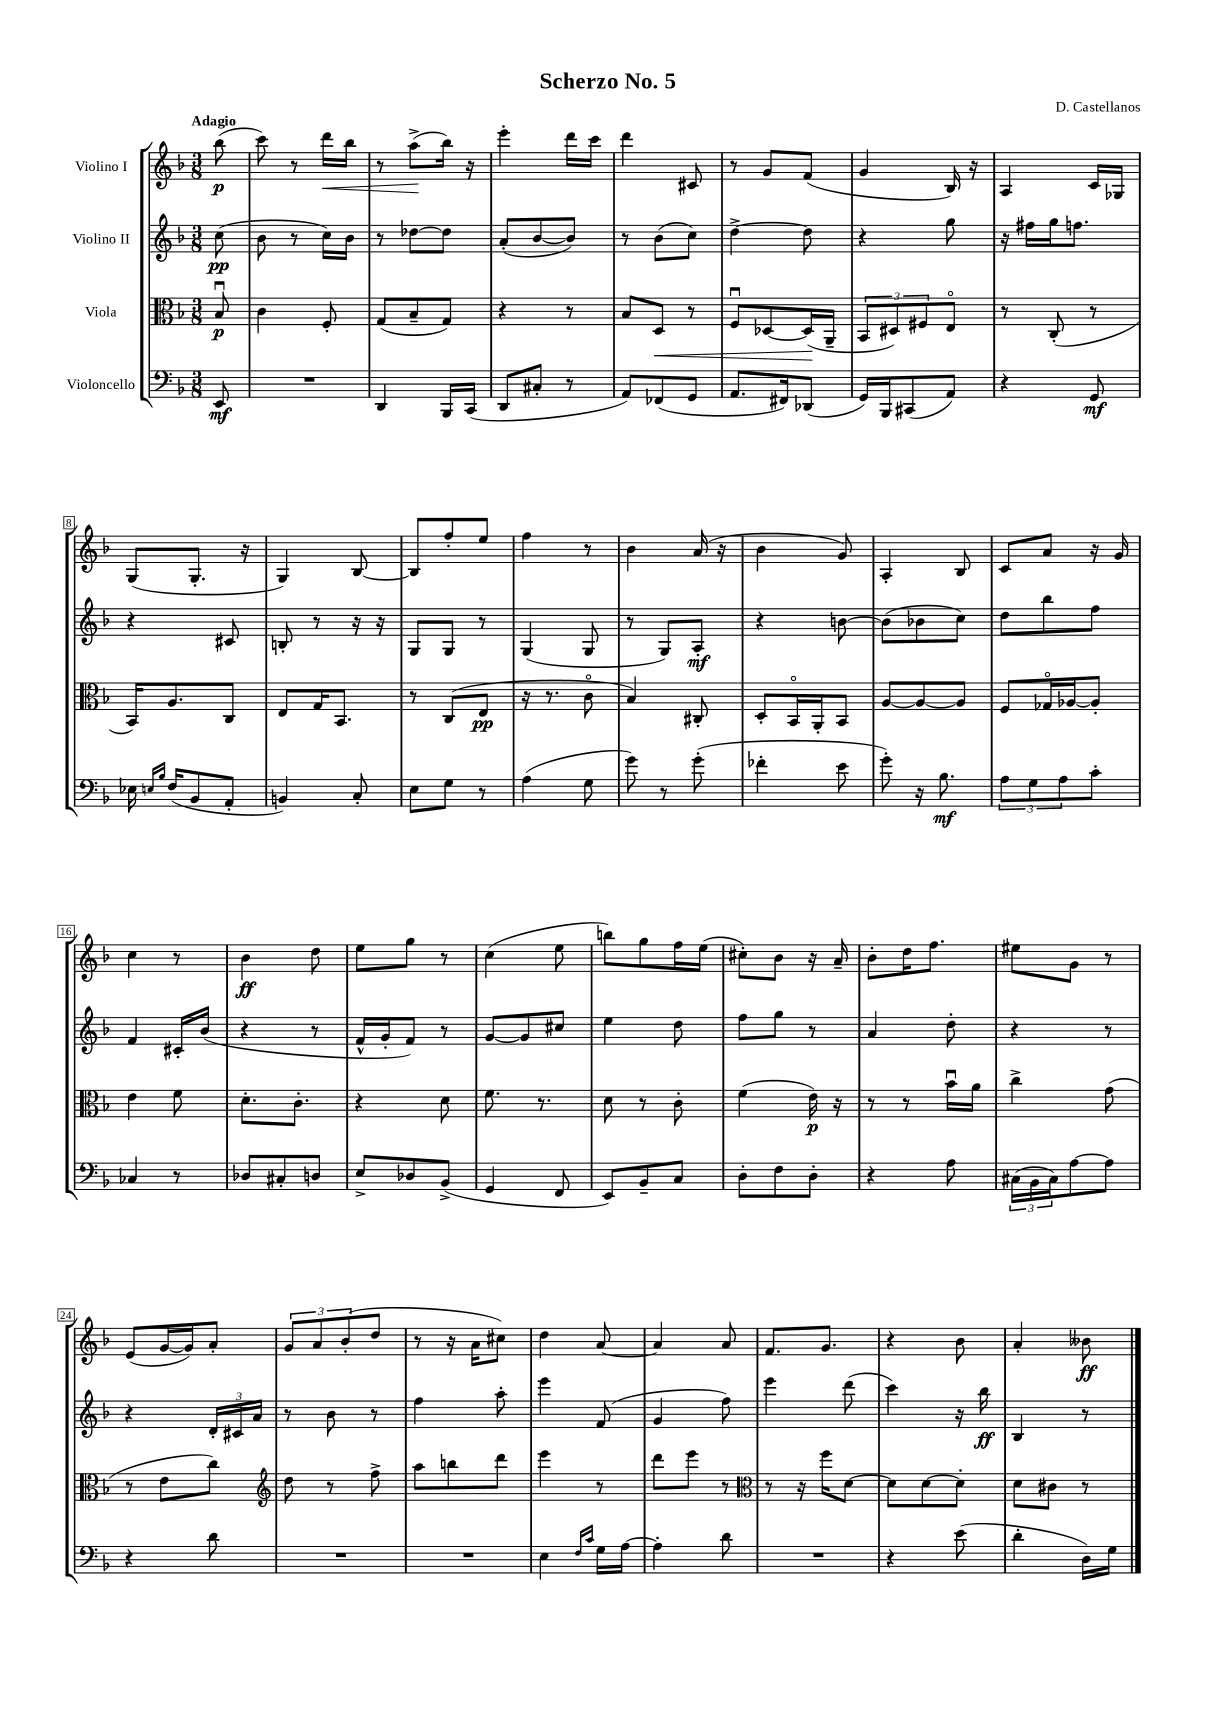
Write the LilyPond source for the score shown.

\header { title = "Scherzo No. 5" composer = "D. Castellanos" }
<<
\new StaffGroup <<
\new Staff = "s0" \with { instrumentName = "Violino I" } {
    \clef treble \key f \major \numericTimeSignature \time 3/8 \partial 8 \tempo "Adagio"
    bes''8\p( |
    c'''8) r8 d'''16\< bes''16 |
    r8 a''8->\!( bes''16) r16 |
    e'''4-. d'''16 c'''16 |
    d'''4 cis'8 |
    r8 g'8 f'8( |
    g'4 bes16) r16 |
    a4 c'16 ges16 |
    g8( g8.-. r16 |
    g4) bes8~ |
    bes8 f''8-. e''8 |
    f''4 r8 |
    bes'4 a'16( r16 |
    bes'4 g'8) |
    a4-. bes8 |
    c'8 a'8 r16 g'16 |
    c''4 r8 |
    bes'4\ff d''8 |
    e''8 g''8 r8 |
    c''4( e''8 |
    b''8) g''8 f''16 e''16( |
    cis''8-.) bes'8 r16 a'16-- |
    bes'8-. d''16 f''8. |
    eis''8 g'8 r8 |
    e'8( g'16~ g'16) a'8-. |
    \tuplet 3/2 { g'8 a'8 bes'8-.( } d''8 |
    r8 r16 a'16 cis''8) |
    d''4 a'8~ |
    a'4 a'8 |
    f'8. g'8. |
    r4 bes'8 |
    a'4-. beses'8\ff \bar "|." |
}
\new Staff = "s1" \with { instrumentName = "Violino II" } {
    \clef treble \key f \major \numericTimeSignature \time 3/8 \partial 8
    c''8\pp( |
    bes'8 r8 c''16) bes'16 |
    r8 des''8~ des''8 |
    a'8-.( bes'8~ bes'8) |
    r8 bes'8( c''8) |
    d''4~-> d''8 |
    r4 g''8 |
    r16 fis''16 g''16 f''8. |
    r4 cis'8 |
    b8-. r8 r16 r16 |
    g8 g8 r8 |
    g4( g8 |
    r8 g8) a8-.\mf |
    r4 b'8~ |
    b'8( bes'8 c''8) |
    d''8 bes''8 f''8 |
    f'4 cis'16-. bes'16( |
    r4 r8 |
    f'16-^ g'16-. f'8) r8 |
    g'8~ g'8 cis''8 |
    e''4 d''8 |
    f''8 g''8 r8 |
    a'4 d''8-. |
    r4 r8 |
    r4 \tuplet 3/2 { d'16-. cis'16 a'16 } |
    r8 bes'8 r8 |
    f''4 a''8-. |
    e'''4 f'8( |
    g'4 f''8) |
    e'''4 d'''8( |
    c'''4) r16 bes''16\ff |
    bes4 r8 \bar "|." |
}
\new Staff = "s2" \with { instrumentName = "Viola" } {
    \clef alto \key f \major \numericTimeSignature \time 3/8 \partial 8
    bes8\downbow\p |
    c'4 f8-. |
    g8( bes8-- g8) |
    r4 r8 |
    bes8 d8\< r8 |
    f8\downbow des8~ des16\!( a,16-- |
    \tuplet 3/2 { bes,8 dis8) fis8 } e8\flageolet |
    r8 c8-.( r8 |
    bes,16) a8. c8 |
    e8 g16 bes,8. |
    r8 c8( e8\pp |
    r16 r8. c'8\flageolet |
    bes4) cis8-. |
    d8-. bes,16\flageolet a,16-. bes,8 |
    a8~ a8~ a8 |
    f8 ges16\flageolet aes16~ aes8-. |
    e'4 f'8 |
    d'8.-. c'8.-. |
    r4 d'8 |
    f'8. r8. |
    d'8 r8 c'8-. |
    f'4( e'16\p) r16 |
    r8 r8 bes'16\downbow a'16 |
    c''4-> g'8( |
    r8 e'8 c''8) |
    \clef treble d''8 r8 f''8-> |
    a''8 b''8 d'''8 |
    e'''4 r8 |
    d'''8 e'''8 r8 |
    \clef alto r8 r16 f''16 d'8~ |
    d'8 d'8~ d'8-. |
    d'8 cis'8 r8 \bar "|." |
}
\new Staff = "s3" \with { instrumentName = "Violoncello" } {
    \clef bass \key f \major \numericTimeSignature \time 3/8 \partial 8
    e,8\mf |
    R4. |
    d,4 bes,,16 c,16( |
    d,8 cis8-. r8 |
    a,8) fes,8( g,8 |
    a,8. fis,16) des,8( |
    g,16) bes,,16 cis,8( a,8) |
    r4 g,8\mf |
    ees16 \grace { e16 bes16 } f16( bes,8 a,8-. |
    b,4) c8-. |
    e8 g8 r8 |
    a4( g8 |
    g'8) r8 g'8-.( |
    fes'4-. e'8 |
    g'8-.) r16 bes8.\mf |
    \tuplet 3/2 { a8 g8 a8 } c'8-. |
    ces4 r8 |
    des8 cis8-. d8 |
    e8-> des8 bes,8->( |
    g,4 f,8 |
    e,8) bes,8-- c8 |
    d8-. f8 d8-. |
    r4 a8 |
    \tuplet 3/2 { cis16( bes,16 cis16) } a8~ a8 |
    r4 d'8 |
    R4. |
    R4. |
    e4 \grace { f16 c'16 } g16 a16~ |
    a4-. d'8 |
    R4. |
    r4 e'8( |
    d'4-. d16) g16 \bar "|." |
}
>>
>>
\layout { \context { \Score \override BarNumber.stencil = #(make-stencil-boxer 0.1 0.3 ly:text-interface::print) } }
